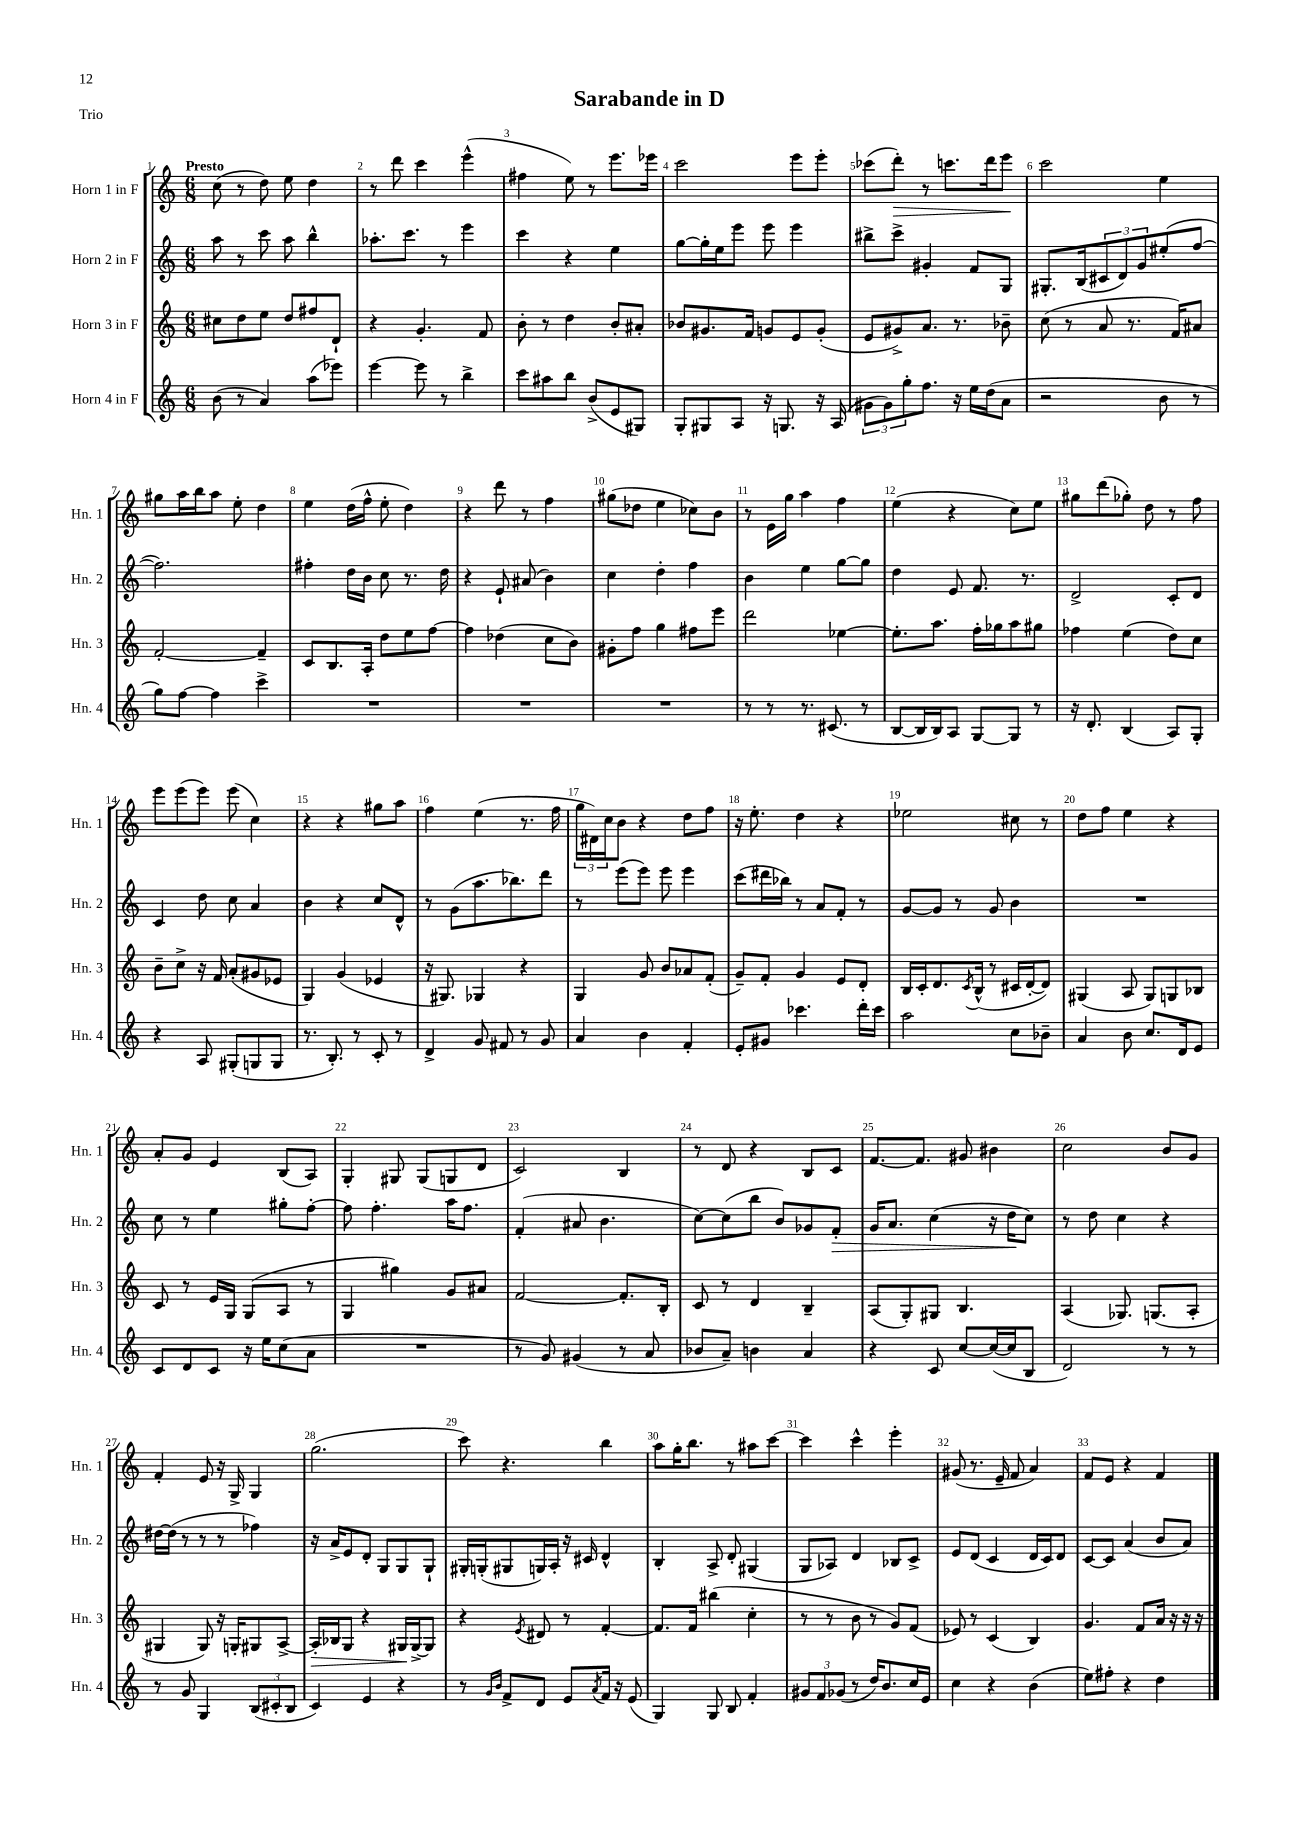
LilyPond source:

\header { title = "Sarabande in D" piece = "Trio" }
<<
\new StaffGroup <<
\new Staff = "s0" \with { instrumentName = "Horn 1 in F" shortInstrumentName = "Hn. 1" } {
    \clef treble \key c \major \numericTimeSignature \time 6/8 \tempo "Presto"
    c''8( r8 d''8) e''8 d''4 |
    r8 d'''8 c'''4 e'''4-^( |
    fis''4 e''8) r8 e'''8. ees'''16 |
    c'''2 e'''8 e'''8-. |
    ces'''8( d'''8-.\>) r8 c'''8. d'''16 e'''8\! |
    c'''2 e''4 |
    gis''8 a''16 b''16 a''8 e''8-. d''4 |
    e''4 d''16( f''16-^ e''8-. d''4) |
    r4 d'''8 r8 f''4 |
    gis''8( des''8 e''4 ces''8) b'8 |
    r8 e'16 g''16 a''4 f''4 |
    e''4( r4 c''8) e''8 |
    gis''8 d'''8( ges''8-.) d''8 r8 f''8 |
    e'''8 e'''8( e'''8) e'''8( c''4) |
    r4 r4 gis''8 a''8 |
    f''4 e''4( r8. f''16 |
    \tuplet 3/2 { g''16 dis'16) c''16 } b'8 r4 d''8 f''8 |
    r16 e''8.-. d''4 r4 |
    ees''2 cis''8 r8 |
    d''8 f''8 e''4 r4 |
    a'8-. g'8 e'4 b8( a8) |
    g4-. gis8 gis8( g8 d'8 |
    c'2) b4 |
    r8 d'8 r4 b8 c'8 |
    f'8.~ f'8. gis'8 bis'4 |
    c''2 b'8 g'8 |
    f'4-. e'8 r16 g16-> g4 |
    g''2.( |
    c'''8) r4. b''4 |
    a''8 g''16-. b''8. r8 ais''8 c'''8~ |
    c'''4 c'''4-^ e'''4-. |
    gis'8( r8. e'16-- f'8 a'4) |
    f'8 e'8 r4 f'4 \bar "|." |
}
\new Staff = "s1" \with { instrumentName = "Horn 2 in F" shortInstrumentName = "Hn. 2" } {
    \clef treble \key c \major \numericTimeSignature \time 6/8
    a''8 r8 c'''8 a''8 b''4-^ |
    aes''8.-. c'''8. r8 e'''4 |
    c'''4 r4 e''4 |
    g''8~ g''16-. e''16 e'''8 e'''8 e'''4 |
    bis''8-> c'''8-> gis'4-. f'8 g8 |
    gis8.-. b16( \tuplet 3/2 { cis'8 d'8) g'8 } eis''8-.( f''8~ |
    f''2.) |
    fis''4-. d''16 b'16 c''8 r8. d''16 |
    r4 e'8-! ais'8( b'4) |
    c''4 d''4-. f''4 |
    b'4 e''4 g''8~ g''8 |
    d''4 e'8 f'8. r8. |
    d'2-> c'8-. d'8 |
    c'4 d''8 c''8 a'4 |
    b'4 r4 c''8 d'8-^ |
    r8 g'8( a''8. bes''8.) d'''8 |
    r8 e'''8( e'''8) e'''8 e'''4 |
    c'''8( dis'''16 bes''16) r8 a'8 f'8-. r8 |
    g'8~ g'8 r8 g'8 b'4 |
    R2. |
    c''8 r8 e''4 gis''8-. f''8~-. |
    f''8 f''4.-. a''16 f''8. |
    f'4-.( ais'8 b'4. |
    c''8~) c''8( b''8 b'8) ges'8 f'8-.\> |
    g'16 a'8. c''4( r16 d''16\! c''8) |
    r8 d''8 c''4 r4 |
    dis''16~ dis''16( r8 r8 r8 fes''4) |
    r16 a'16-> e'8 d'8-. g8 g8 g8-! |
    gis16-. g16-.( gis8 g16) a16-. r16 cis'16 d'4-^ |
    b4-. a8-> d'8-. gis4( |
    g8 aes8) d'4 bes8 c'8-> |
    e'8 d'8( c'4 d'16 c'16) d'8 |
    c'8~ c'8 a'4( b'8 a'8) \bar "|." |
}
\new Staff = "s2" \with { instrumentName = "Horn 3 in F" shortInstrumentName = "Hn. 3" } {
    \clef treble \key c \major \numericTimeSignature \time 6/8
    cis''8 d''8 e''8 d''8 fis''8 d'8-! |
    r4 g'4.-. f'8 |
    b'8-. r8 d''4 b'8-. ais'8-. |
    bes'8 gis'8. f'16 g'8 e'8 g'8-.( |
    e'8 gis'8->) a'8. r8. bes'8-- |
    c''8( r8 a'8 r8. f'16) ais'8 |
    f'2~-. f'4-- |
    c'8 b8. a16-. d''8 e''8 f''8~ |
    f''4 des''4( c''8 b'8) |
    gis'8-. f''8 g''4 fis''8 e'''8 |
    d'''2 ees''4~ |
    ees''8.-. a''8. f''16-. ges''16 a''8 gis''8 |
    fes''4 e''4( d''8) c''8 |
    b'8-- c''8-> r16 f'16 a'8-.( gis'8 ees'8 |
    g4) g'4( ees'4 |
    r16 gis8.) ges4 r4 |
    g4 g'8 b'8 aes'8 f'8-.( |
    g'8--) f'8-. g'4 e'8 d'8-. |
    b16 c'16-. d'8. \acciaccatura { c'8 } b16-^( r8 cis'16 d'16~-. d'8) |
    gis4( a8 gis8) g8 bes8 |
    c'8 r8 e'16 g16 g8( a8 r8 |
    g4 gis''4) g'8 ais'8 |
    f'2~ f'8.-. b16-. |
    c'8 r8 d'4 b4-- |
    a8( g8-.) gis8 b4. |
    a4( ges8.) g8.( a8-. |
    gis4 gis8) r16 g16-. gis8 a8~-> |
    a16-.\> bes16 g8 r4 gis16\! gis16~-> gis8 |
    r4 \acciaccatura { e'8 } dis'8 r8 f'4~-. |
    f'8. f'16 bis''4( c''4-. |
    r8 r8 b'8 r8 g'8) f'8( |
    ees'8) r8 c'4( b4) |
    g'4. f'8 a'16 r16 r16 r16 \bar "|." |
}
\new Staff = "s3" \with { instrumentName = "Horn 4 in F" shortInstrumentName = "Hn. 4" } {
    \clef treble \key c \major \numericTimeSignature \time 6/8
    b'8( r8 a'4) a''8( ees'''8) |
    e'''4~ e'''8 r8 b''4-> |
    c'''8 ais''8 b''8 b'8->( e'8 gis8) |
    g8-. gis8 a8 r16 g8. r16 a16( |
    \tuplet 3/2 { gis'8 gis'8) g''8-. } f''8. r16 e''16 d''16( a'8 |
    r2 b'8 r8 |
    g''8) f''8~ f''4 c'''4-> |
    R2. |
    R2. |
    R2. |
    r8 r8 r8. cis'8.( r8 |
    b8~ b16 b16) a8 g8~ g8 r8 |
    r16 d'8.-. b4( a8) g8-. |
    r4 a8 gis8-.( g8 g8 |
    r8. b8.-.) r8 c'8-. r8 |
    d'4-> g'8 fis'8 r8 g'8 |
    a'4 b'4 f'4-. |
    e'8-. gis'8 ces'''4. d'''16-. ces'''16 |
    a''2 c''8 bes'8-- |
    a'4 b'8 c''8. d'16 e'8 |
    c'8 d'8 c'8 r16 e''16 c''8( a'8 |
    R2. |
    r8 g'8) gis'4( r8 a'8 |
    bes'8 a'8--) b'4 a'4 |
    r4 c'8 c''8~ c''16~( c''16 b8 |
    d'2) r8 r8 |
    r8 g'8 g4 \tuplet 3/2 { b8( cis'8-. b8 } |
    c'4) e'4 r4 |
    r8 \grace { g'16 b'16 } f'8-> d'8 e'8 \acciaccatura { a'8 } f'16 r16 e'8( |
    g4) g8 b8 f'4-. |
    \tuplet 3/2 { gis'8 f'8 ges'8( } r8 d''16) b'8. c''16 e'16 |
    c''4 r4 b'4( |
    e''8) fis''8-. r4 d''4 \bar "|." |
}
>>
>>
\layout { \context { \Score \override BarNumber.break-visibility = ##(#f #t #t) barNumberVisibility = #all-bar-numbers-visible } }
